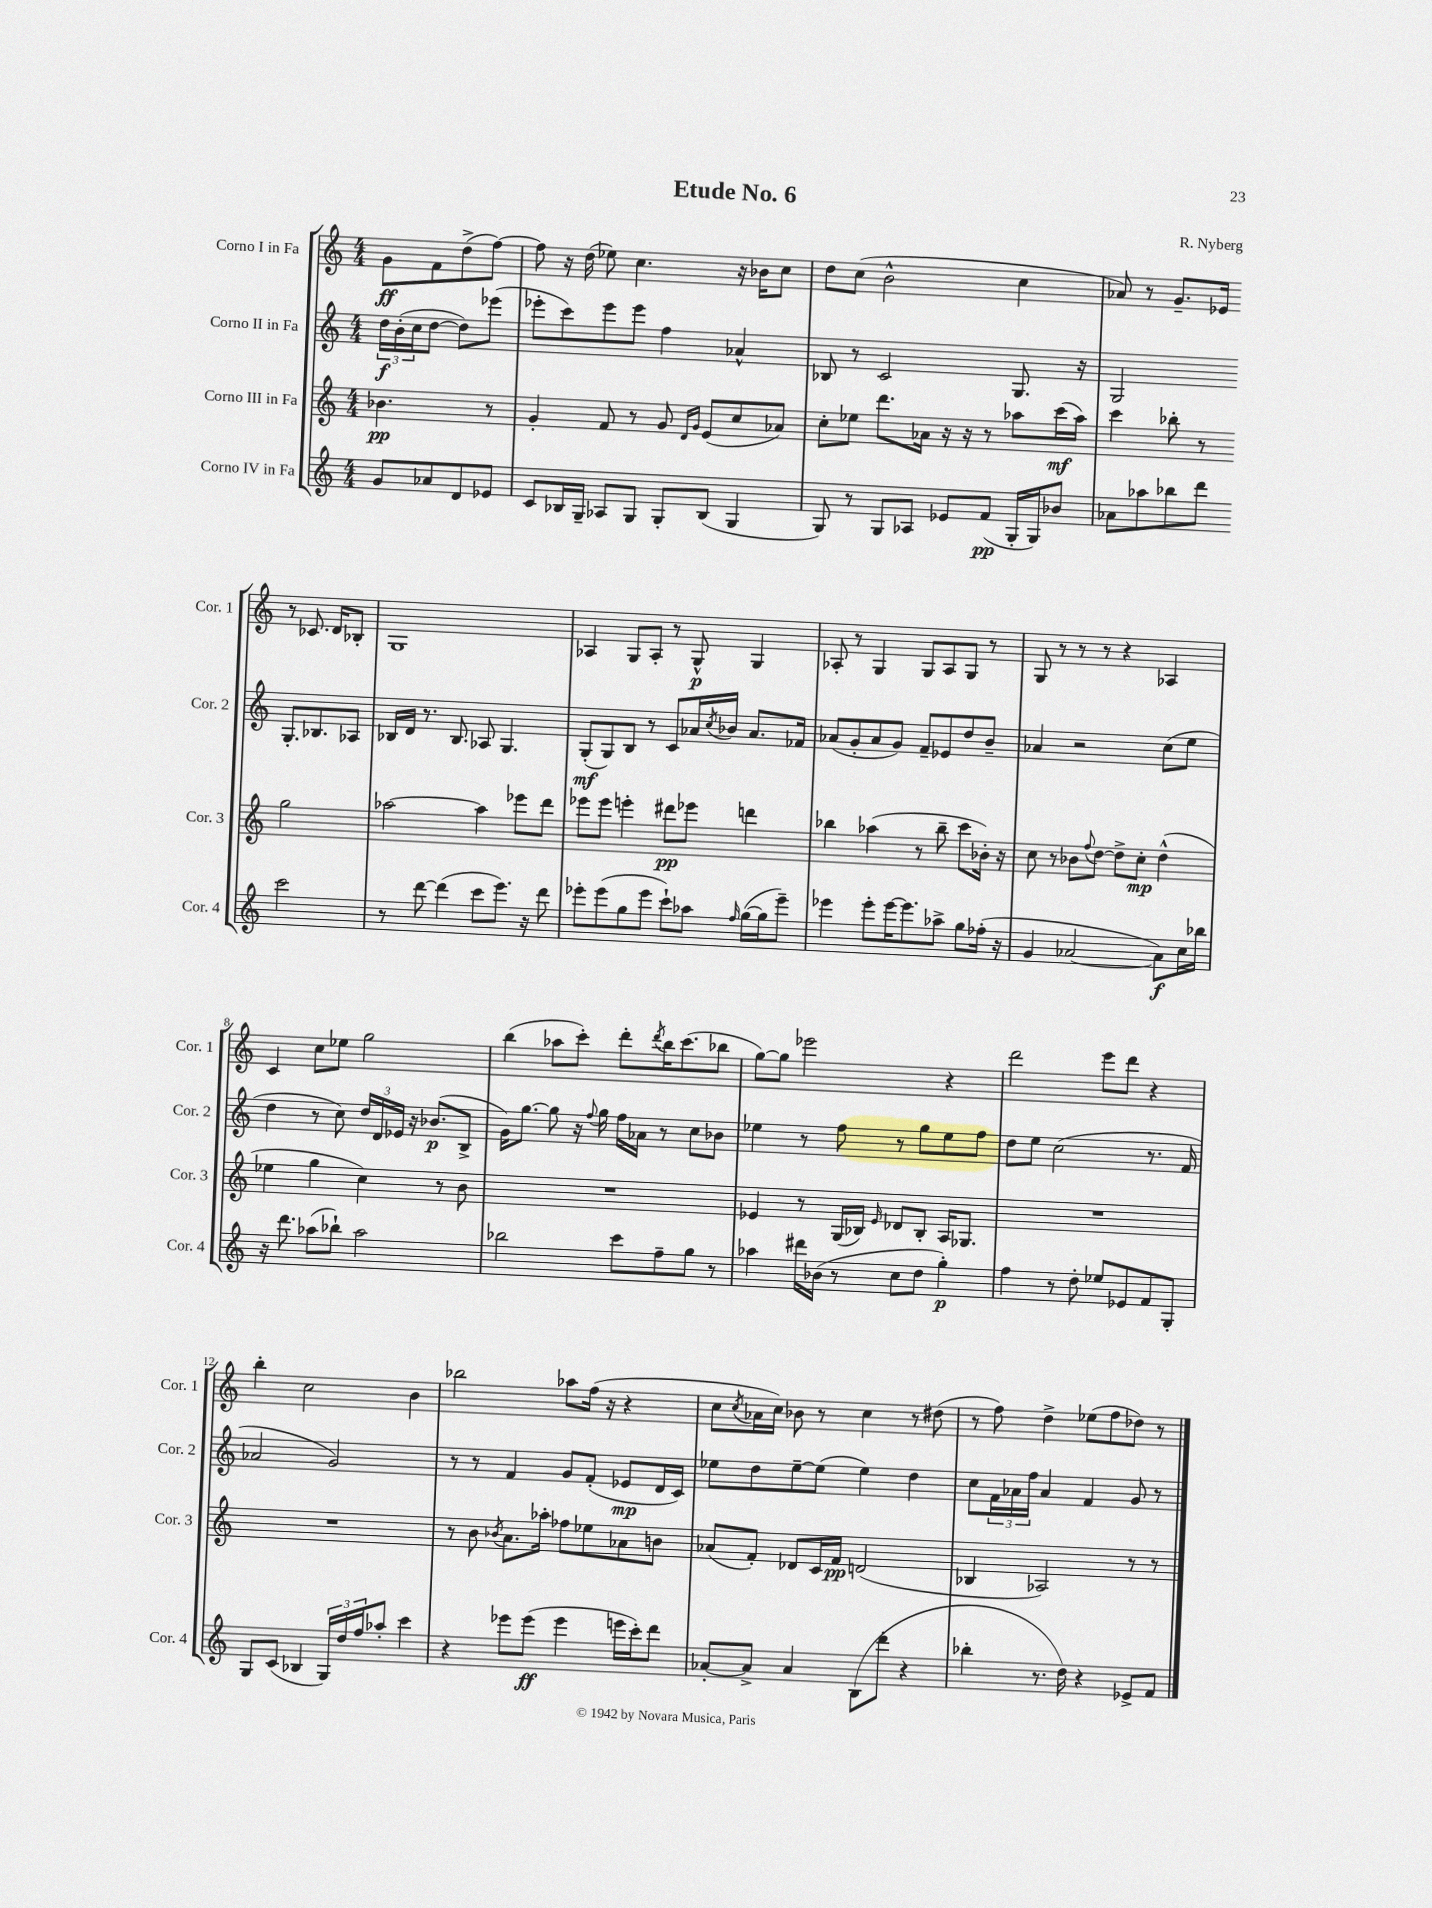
\header { title = "Etude No. 6" composer = "R. Nyberg" }
<<
\new StaffGroup <<
\new Staff = "s0" \with { instrumentName = "Corno I in Fa" shortInstrumentName = "Cor. 1" } {
    \clef treble \key c \major \numericTimeSignature \time 4/4 \partial 2
    g'8\ff f'8 d''8->( f''8~) |
    f''8 r16 d''16( ees''8) c''4. r16 bes'16 c''8 |
    d''8 c''8( b'2-^ c''4 |
    aes'8) r8 g'8.-- ees'16 r8 ces'8. d'16 bes8-. |
    g1 |
    aes4 g8 aes8-. r8 g8-^\p g4 |
    aes8-. r8 g4 g8 aes8 g8 r8 |
    g8 r8 r8 r8 r4 aes4 |
    c'4 c''8 ees''8 g''2 |
    b''4( aes''8 c'''8-.) d'''8-. \acciaccatura { d'''8 } b''16 c'''8.( bes''8 |
    g''8~) g''8 ees'''2 r4 |
    d'''2 e'''8 d'''8 r4 |
    b''4-. c''2 b'4 |
    bes''2 aes''8 f''16( r16 r4 |
    c''8 \acciaccatura { c''8 } aes'16 c''16) bes'8 r8 c''4 r8 dis''8( |
    r8 f''8) d''4-> ees''8( f''8 des''8) r8 \bar "|." |
}
\new Staff = "s1" \with { instrumentName = "Corno II in Fa" shortInstrumentName = "Cor. 2" } {
    \clef treble \key c \major \numericTimeSignature \time 4/4 \partial 2
    \tuplet 3/2 { d''16\f b'16-.( c''16 } d''8~ d''8) ees'''8( |
    ees'''8-. c'''8) ees'''8 ees'''8 f''4 aes'4-^ |
    bes8 r8 c'2 g8. r16 |
    g2 g8.-. bes8. aes8 |
    bes16 d'16 r8. bes8. aes8 g4. |
    g8-.\mf( g8) b8 r8 c'8 aes'16 \acciaccatura { c''8 } bes'16 aes'8. fes'16 |
    aes'8( g'8-. aes'8 g'8) f'8-- ees'8 d''8 b'8-- |
    aes'4 r2 c''8( e''8 |
    d''4 r8 c''8) \tuplet 3/2 { d''16 d'16 ees'16 } r16 bes'8.\p( b8-> |
    g'16) g''8.~ g''8 r16 \appoggiatura { f''8 } g''16 f''16 aes'16 r8 c''8 bes'8 |
    ees''4 r8 f''8 r8 g''8 ees''8 f''8 |
    d''8 e''8 c''2( r8. f'16 |
    aes'2 g'2) |
    r8 r8 f'4 g'8 f'8-.( ees'8\mp d'16 c'16) |
    ees''8 d''8 ees''8~-- ees''8( ees''4) d''4 |
    c''8 \tuplet 3/2 { f'16 aes'16 f''16 } aes'4 f'4 g'8 r8 \bar "|." |
}
\new Staff = "s2" \with { instrumentName = "Corno III in Fa" shortInstrumentName = "Cor. 3" } {
    \clef treble \key c \major \numericTimeSignature \time 4/4 \partial 2
    bes'4.\pp r8 |
    g'4-. f'8 r8 g'8 \grace { d'16 g'16 } e'8( c''8 aes'8) |
    c''8-. ees''8 d'''8. aes'16 r16 r16 r8 aes''8 c'''16\mf( aes''16) |
    c'''4 bes''8-. r8 g''2 |
    aes''2~ aes''4 ees'''8 d'''8 |
    ees'''8 ees'''8 e'''4-. dis'''8\pp ees'''8 d'''4 |
    bes''4 aes''4( r8 bes''8-- c'''8 bes'16-.) r16 |
    c''8 r8 bes'8 \appoggiatura { f''8 } d''8~ d''8-> c''8-.\mp d''4-^( |
    ees''4 g''4 c''4) r8 b'8 |
    R1 |
    ees'4 r8 g16( bes16) \grace { ees'16 } des'8 bes8-. a16 ges8. |
    R1 |
    R1 |
    r8 b'8 \acciaccatura { bes'8 } a'8. aes''16-. fes''8 ees''8 aes'8 b'8 |
    aes'8( f'8-.) des'8 c'16 f'16\pp d'2( |
    bes4 aes2) r8 r8 \bar "|." |
}
\new Staff = "s3" \with { instrumentName = "Corno IV in Fa" shortInstrumentName = "Cor. 4" } {
    \clef treble \key c \major \numericTimeSignature \time 4/4 \partial 2
    g'8 aes'8 d'8 ees'8 |
    c'8 bes16 g16-- aes8 g8 g8-. bes8( g4 |
    g8) r8 g8 aes8 ees'8 f'8\pp( g16-. g16) bes'8 |
    aes'8 aes''8 bes''8 d'''8 c'''2 |
    r8 d'''8~ d'''4( c'''8 e'''8.) r16 d'''8 |
    ees'''8-. ees'''8( g''8 ees'''8 c'''8-!) aes''8 \grace { f''16 } g''16~( g''16 ees'''8--) |
    ees'''4 ees'''8-. ees'''16~ ees'''8. aes''8-> g''8 fes''16-.( r16 |
    g'4 aes'2~ aes'8\f) c''16 bes''16 |
    r16 d'''8. aes''8( bes''8-!) aes''2 |
    bes''2 c'''8 f''8-- g''8 r8 |
    aes''4 dis'''16 bes'16( r8 c''8 d''8 g''4-.\p) |
    f''4 r8 d''8-. ees''8 ees'8 f'8 g8-. |
    g8 c'8( bes4 \tuplet 3/2 { g16) d''16 f''16 } aes''8-. c'''4 |
    r4 ees'''8 ees'''8\ff( ees'''4 e'''16 c'''16-.) d'''8 |
    aes'8~-. aes'8-> aes'4 b8( d'''8-. r4 |
    bes''4-. r8. d''16) r4 ees'8-> f'8 \bar "|." |
}
>>
>>
